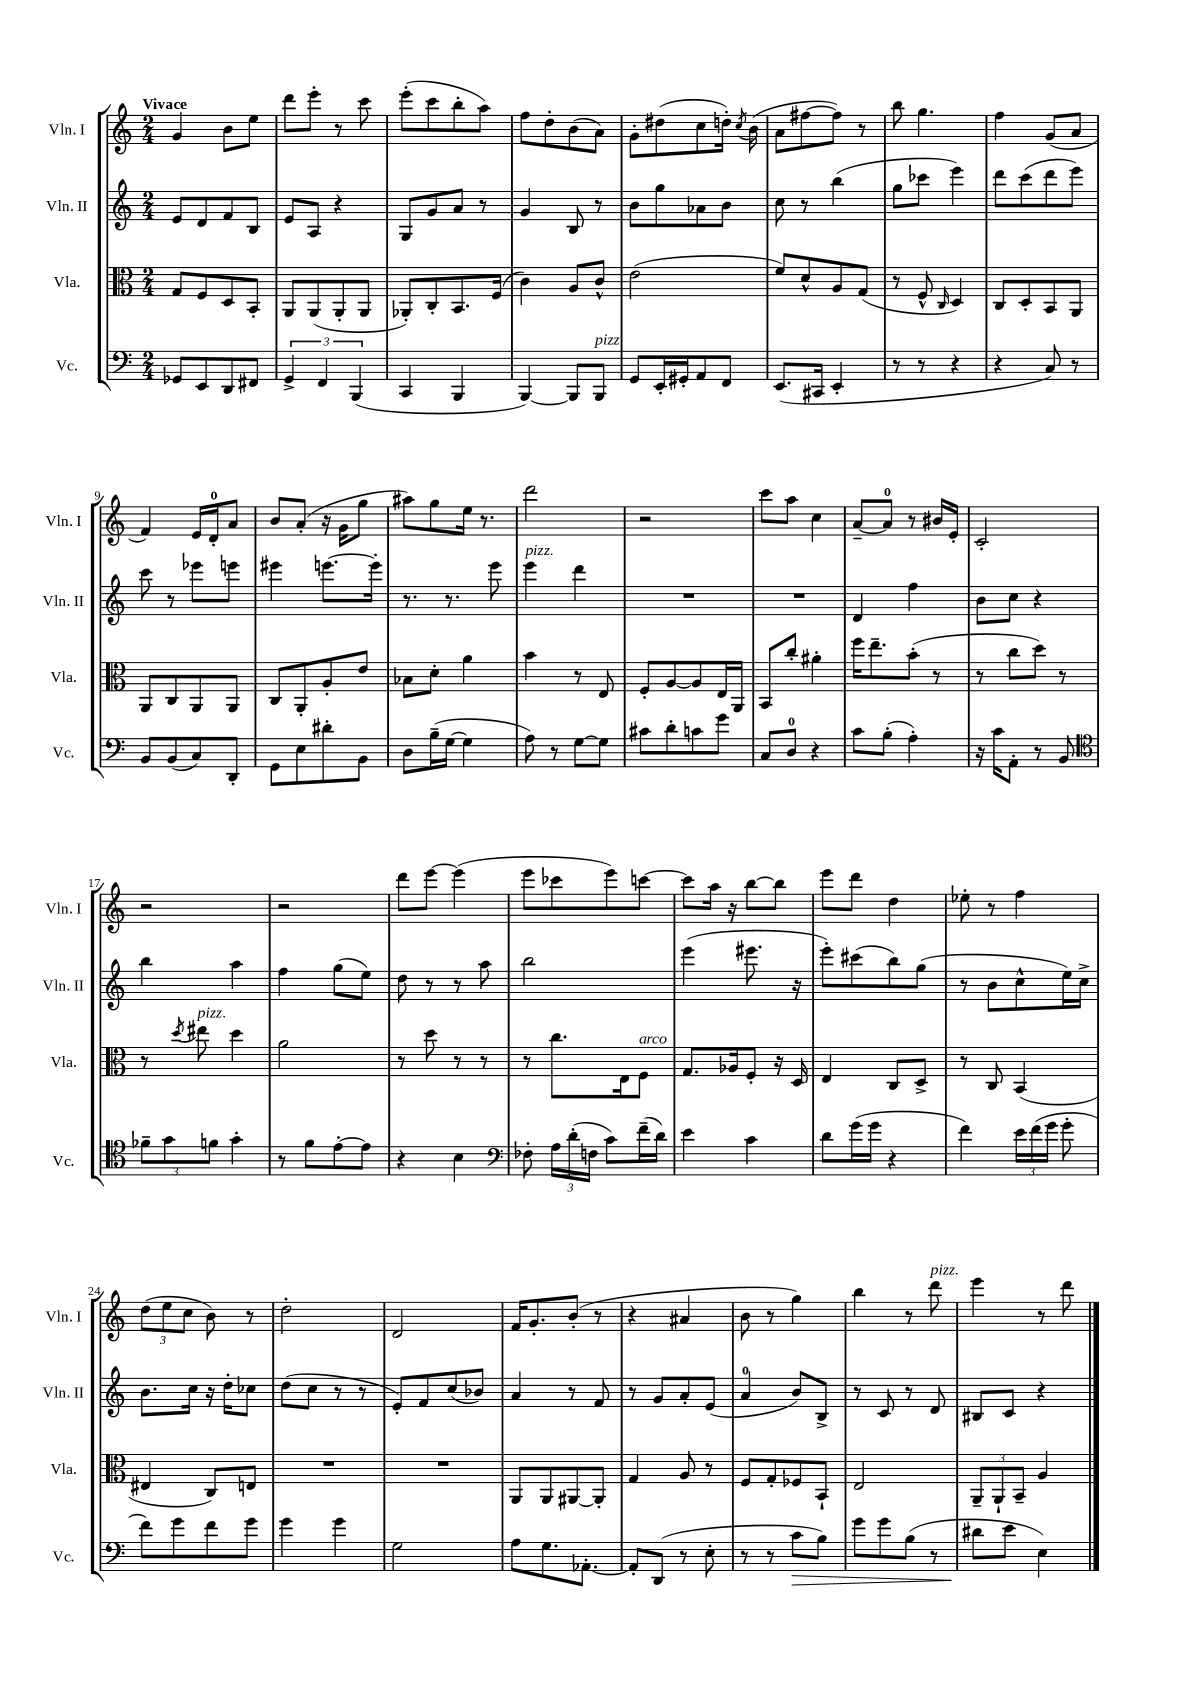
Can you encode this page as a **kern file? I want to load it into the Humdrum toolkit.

**kern	**kern	**kern	**kern
*staff4	*staff3	*staff2	*staff1
*clefF4	*clefC3	*clefG2	*clefG2
*k[]	*k[]	*k[]	*k[]
*M2/4	*M2/4	*M2/4	*M2/4
8GG-	8G	8e	4g
8EE	8F	8d	.
8DD	8D	8f	8b
8FF#	8BB'	8B	8ee
=	=	=	=
6GG^	8AA	8e	8ddd
.	(8AA	8A	8eee'
6FF	.	.	.
.	8AA'	4r	8r
(6BBB	.	.	.
.	8AA	.	8ccc
=	=	=	=
4CC	8AA-')	8G	(8eee'
.	8C'	8g	8ccc
4BBB	8.BB	8a	8bb'
.	.	8r	8aa)
.	(16F	.	.
=	=	=	=
[4BBB)	4c)	4g	8ff
.	.	.	8dd'
8BBB]	8A	8B	(8b
8BBB	8c^^	8r	8a)
=	=	=	=
8GG	(2e	8b	8g'
16EE'	.	8gg	(8dd#
16GG#'	.	.	.
8AA	.	8a-	8cc
8FF	.	8b	16dd')
.	.	.	8qcc
.	.	.	(16b
=	=	=	=
(8.EE	8f)	8cc	8a
.	8d^^	8r	[8ff#
16CC#	.	.	.
4EE'	8A	(4bb	8ff#])
.	(8G	.	8r
=	=	=	=
8r	8r	8gg	8bb
8r	8F^^	8ccc-	4.gg
.	16qqC	.	.
4r	4D)	4eee)	.
=	=	=	=
4r	8C	8ddd	4ff
.	8D'	(8ccc	.
8C)	8BB	8ddd	(8g
8r	8AA	8eee)	8a
=	=	=	=
8BB	8AA	8ccc	4f)
(8BB	8C	8r	.
8C)	8AA	8eee-	16e
.	.	.	16d'
8DD'	8AA	8eee	8a
=	=	=	=
8GG	8C	4eee#	8b
8E	8AA'	.	(8a'
8d#'	8A'	[8.eee	16r
.	.	.	16g
8BB	8e	.	8gg
.	.	16eee']	.
=	=	=	=
8D	8B-	8.r	8aa#)
(16B~	8d'	.	8gg
[16G	.	8.r	.
4G]	4a	.	16ee
.	.	.	8.r
.	.	8eee	.
=	=	=	=
8A)	4b	4eee	2ddd
8r	.	.	.
[8G	8r	4ddd	.
8G]	8E	.	.
=	=	=	=
8c#	8F'	2r	2r
8d'	[8A	.	.
8c	8A]	.	.
8g	16E	.	.
.	16AA	.	.
=	=	=	=
8C	8BB	2r	8ccc
8D	8cc'	.	8aa
4r	4a#'	.	4cc
=	=	=	=
8c	16ff	4d	[8a~
.	8.ee~	.	.
(8B'	.	.	8a]
4A')	(8b'	4ff	8r
.	8r	.	16b#
.	.	.	16e'
=	=	=	=
16r	8r	8b	2c'
16c	.	.	.
8AA'	8cc	8cc	.
8r	8dd)	4r	.
8BB	8r	.	.
=	=	=	=
*clefC4	*	*	*
12f-~	8r	4bb	2r
12g	.	.	.
.	8qdd	.	.
.	8ee#	.	.
12f	.	.	.
4g'	4dd	4aa	.
=	=	=	=
8r	2a	4ff	2r
8f	.	.	.
[8e'	.	(8gg	.
8e]	.	8ee)	.
=	=	=	=
4r	8r	8dd	8ddd
.	8dd	8r	[8eee
4B	8r	8r	(4eee]
.	8r	8aa	.
=	=	=	=
*clefF4	*	*	*
8F-'	8r	2bb	8eee
24A	8.cc	.	8ccc-
(24d'	.	.	.
24F	.	.	.
8c)	.	.	8eee)
.	16E	.	.
(16f~	8F	.	[8ccc
16d)	.	.	.
=	=	=	=
4e	8.G	(4eee	8ccc]
.	.	.	16aa
.	16A-	.	16r
4c	8F'	8.eee#	[8bb
.	16r	.	8bb]
.	16D	16r	.
=	=	=	=
8d	4E	8eee')	8eee
(16g	.	(8ccc#	8ddd
16g	.	.	.
4r	8C	8bb)	4dd
.	8D^	(8gg	.
=	=	=	=
4f)	8r	8r	8ee-'
.	8C	8b	8r
24e	(4BB	8cc^^	4ff
(24f	.	.	.
24g	.	.	.
8g'	.	16ee)	.
.	.	16cc^	.
=	=	=	=
8f)	4E#	8.b	(12dd
.	.	.	12ee
8g	.	.	.
.	.	.	12cc
.	.	16cc	.
8f	8C)	16r	8b)
.	.	16dd'	.
8g	8E	8cc-	8r
=	=	=	=
4g	2r	(8dd	2dd'
.	.	8cc	.
4g	.	8r	.
.	.	8r	.
=	=	=	=
2G	2r	8e')	2d
.	.	8f	.
.	.	(8cc	.
.	.	8b-)	.
=	=	=	=
8A	8AA	4a	16f
.	.	.	8.g'
8.G	8AA	.	.
.	[8AA#	8r	(8b'
[8.AA-'	.	.	.
.	8AA#']	8f	8r
=	=	=	=
8AA-']	4G	8r	4r
(8DD	.	8g	.
8r	8A	8a'	4a#
8E'	8r	(8e	.
=	=	=	=
8r	8F	4a	8b
8r	8G'	.	8r
8c	8F-	8b)	4gg)
8B)	8BB`	8B^	.
=	=	=	=
8g	2E	8r	4bb
8g	.	8c	.
(8B	.	8r	8r
8r	.	8d	8ddd
=	=	=	=
8d#	12AA~	8B#	4eee
.	12AA`	.	.
8e	.	8c	.
.	12BB~	.	.
4E)	4A	4r	8r
.	.	.	8ddd
==	==	==	==
*-	*-	*-	*-
